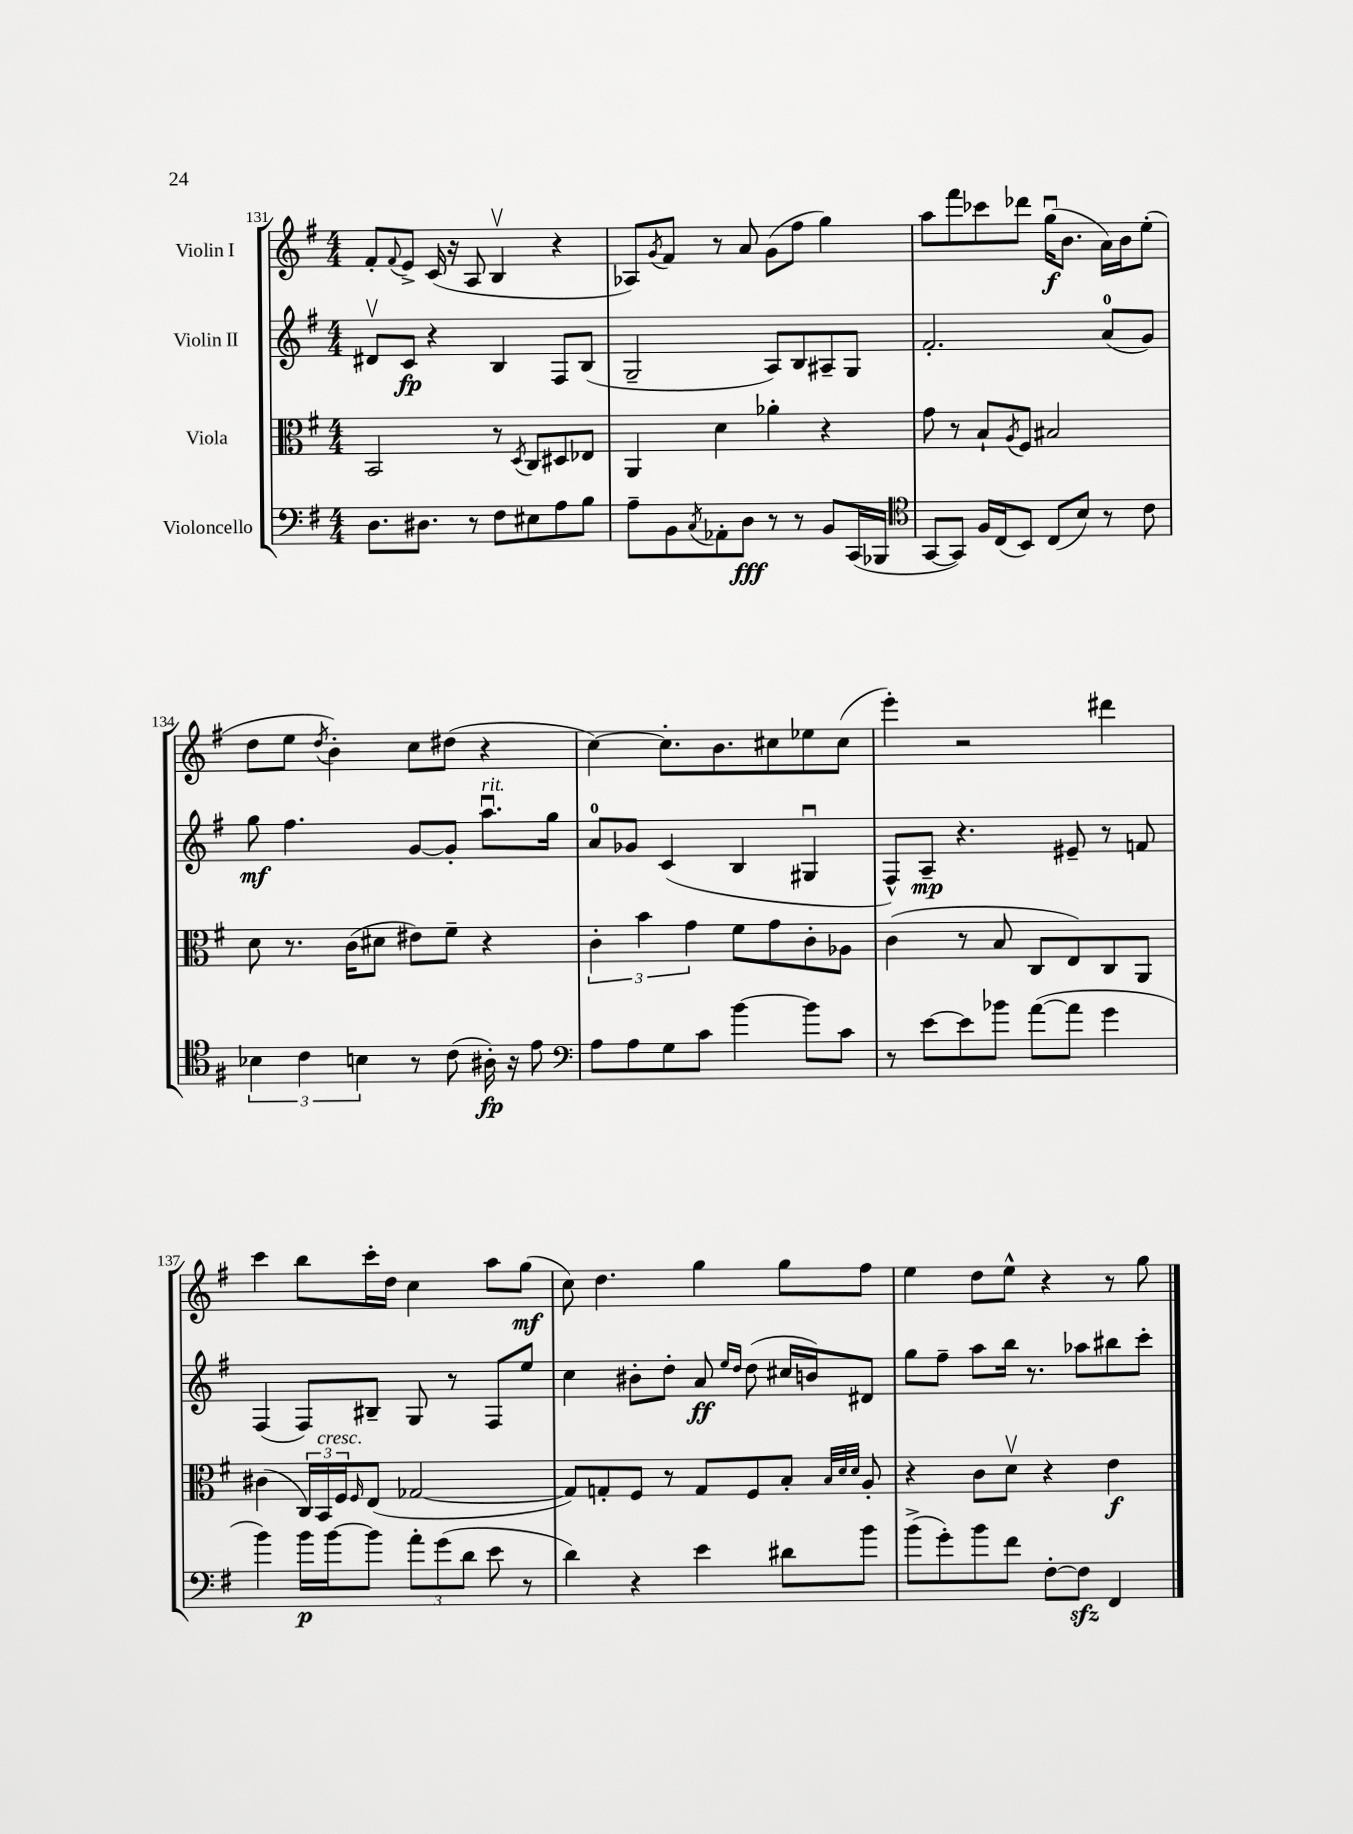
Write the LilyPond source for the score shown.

<<
\new StaffGroup <<
\new Staff = "s0" \with { instrumentName = "Violin I" } {
    \clef treble \key g \major \numericTimeSignature \time 4/4
    fis'8-. \appoggiatura { fis'8 } e'8-> c'16( r16 a8 b4\upbow r4 |
    aes8) \acciaccatura { g'8 } fis'8 r8 a'8 g'8( fis''8 g''4) |
    a''8 fis'''8 ces'''8 des'''8 g''16\downbow\f( b'8. a'16) b'16 e''8-.( |
    d''8 e''8 \acciaccatura { d''8 } b'4-.) c''8 dis''8( r4 |
    c''4~) c''8.-. b'8. cis''8 ees''8 cis''8( |
    e'''4-.) r2 dis'''4 |
    c'''4 b''8 c'''16-. d''16 c''4 a''8 g''8\mf( |
    c''8) d''4. g''4 g''8 fis''8 |
    e''4 d''8 e''8-^ r4 r8 g''8 \bar "|." |
}
\new Staff = "s1" \with { instrumentName = "Violin II" } {
    \clef treble \key g \major \numericTimeSignature \time 4/4
    dis'8\upbow c'8\fp r4 b4 fis8 b8( |
    g2-- a8) b8 ais8-- g8 |
    fis'2.-. a'8-0( g'8) |
    g''8\mf fis''4. g'8~ g'8-. a''8.\downbow^\markup { \italic "rit." } g''16 |
    a'8-0 ges'8 c'4( b4 gis4\downbow |
    fis8-^) a8--\mp r4. eis'8-- r8 f'8 |
    fis4( fis8) bis8-- g8 r8 fis8 e''8 |
    c''4 bis'8-. d''8-. a'8\ff \grace { e''16 d''16 } d''8( cis''16 b'16) dis'8 |
    g''8 fis''8-- a''8 b''16 r8. aes''8 bis''8 c'''8-. \bar "|." |
}
\new Staff = "s2" \with { instrumentName = "Viola" } {
    \clef alto \key g \major \numericTimeSignature \time 4/4
    b,2 r8 \acciaccatura { d8 } c8 dis8 ees8 |
    a,4 d'4 aes'4-. r4 |
    g'8 r8 b8-! \acciaccatura { a8 } fis8 bis2 |
    d'8 r8. c'16( dis'8 eis'8) fis'8-- r4 |
    \tuplet 3/2 { c'4-. b'4 g'4 } fis'8 g'8 c'8-. aes8 |
    c'4( r8 b8 c8 e8) c8 a,8 |
    cis'4( \tuplet 3/2 { c16) b,16^\markup { \italic "cresc." } fis16 } \grace { fis16 } e8( ges2~ |
    ges8) g8-. fis8 r8 g8 fis8 b8-. \grace { b32 d'32 d'32 } a8-. |
    r4 c'8 d'8\upbow r4 e'4\f \bar "|." |
}
\new Staff = "s3" \with { instrumentName = "Violoncello" } {
    \clef bass \key g \major \numericTimeSignature \time 4/4
    d8. dis8. r8 fis8 eis8 a8 b8 |
    a8-- b,8 \acciaccatura { c8 } aes,8-. d8\fff r8 r8 b,8 c,16( bes,,16 |
    \clef tenor g,8~ g,8) fis16 c16( b,8) c8( b8) r8 c'8 |
    \tuplet 3/2 { bes4 c'4 b4 } r8 c'8( ais16-.\fp) r16 e'8 |
    \clef bass a8 a8 g8 c'8 b'4~ b'8 c'8 |
    r8 e'8~ e'8 bes'8 a'8~( a'8 g'4 |
    b'4) b'16\p b'16~ b'8 \tuplet 3/2 { a'8-. g'8( d'8 } e'8 r8 |
    d'4) r4 e'4 dis'8 b'8 |
    b'8->( g'8-.) b'8 fis'8 fis8~-. fis8\sfz fis,4 \bar "|." |
}
>>
>>
\layout { \context { \Score currentBarNumber = #131 } }
